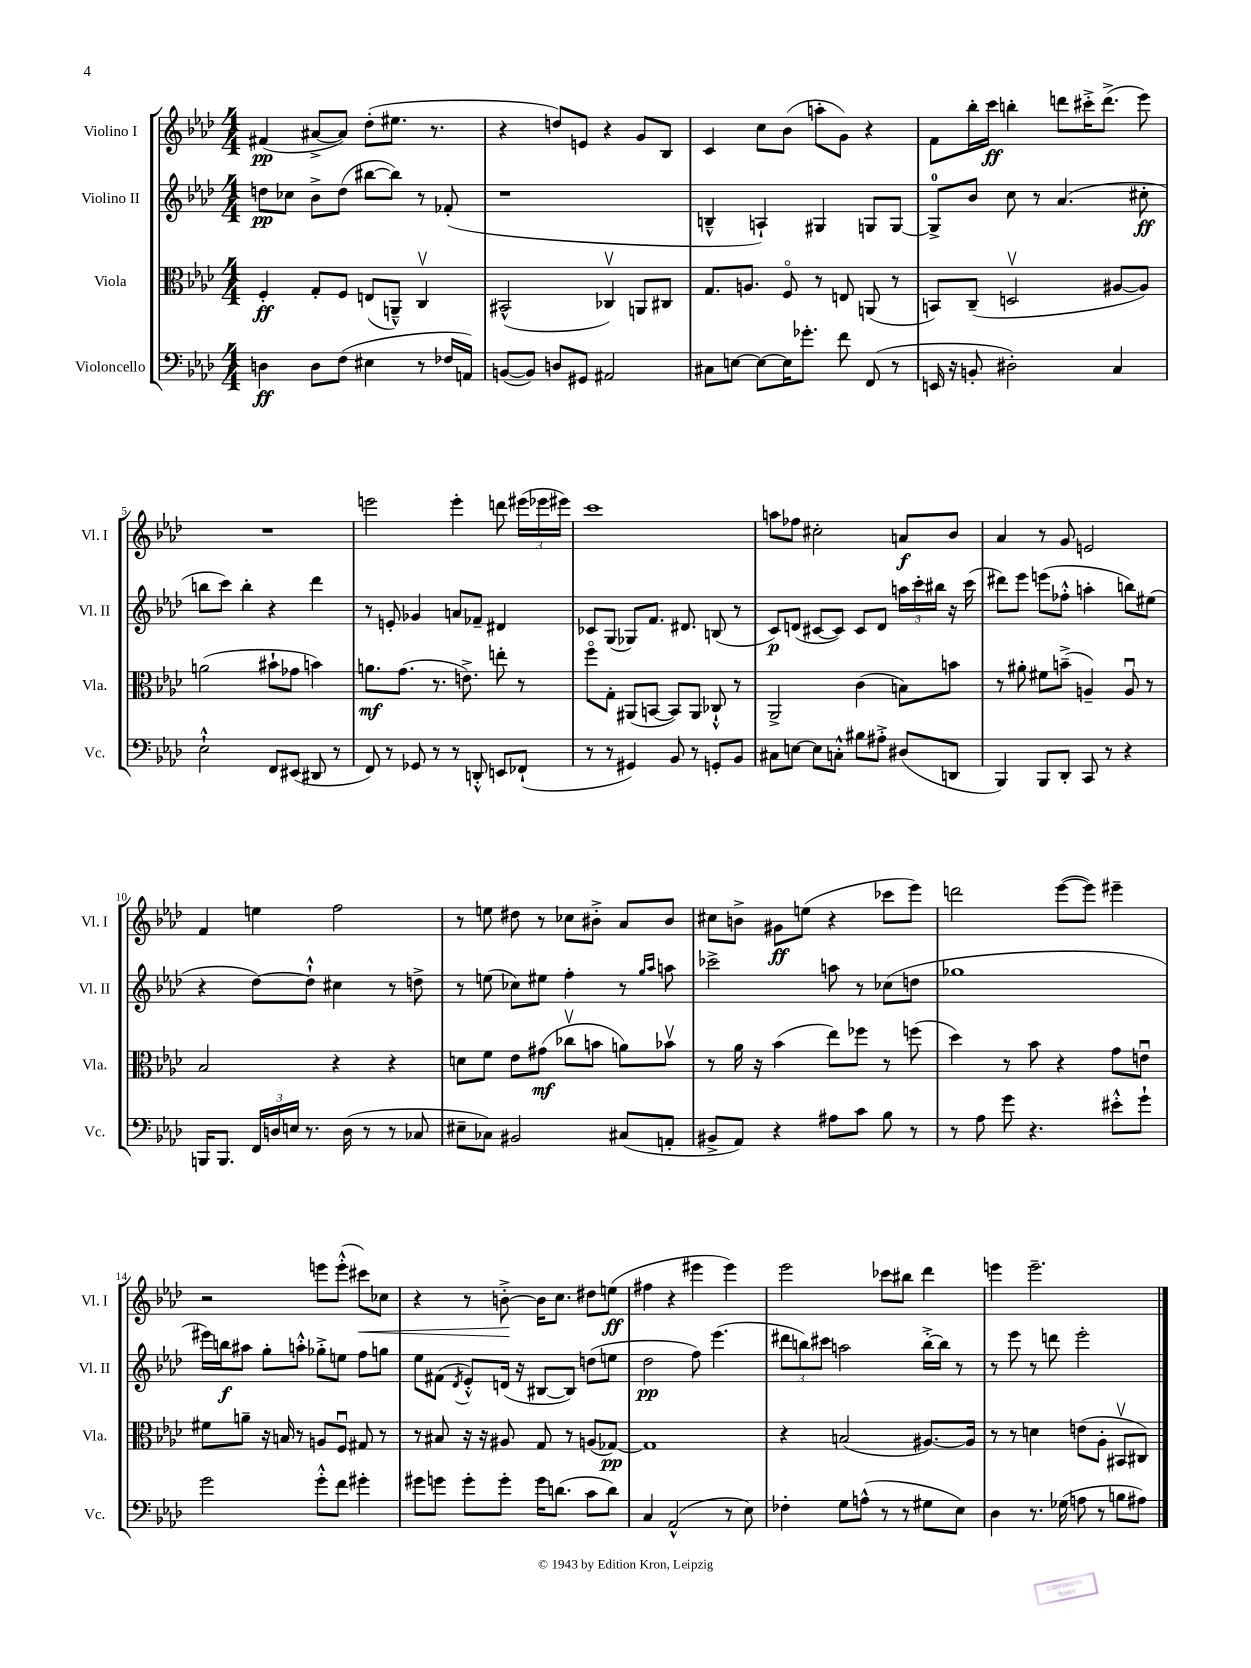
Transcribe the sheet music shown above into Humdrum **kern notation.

**kern	**kern	**kern	**kern
*staff4	*staff3	*staff2	*staff1
*clefF4	*clefC3	*clefG2	*clefG2
*k[b-e-a-d-]	*k[b-e-a-d-]	*k[b-e-a-d-]	*k[b-e-a-d-]
*M4/4	*M4/4	*M4/4	*M4/4
4D	4F'	8dd	(4f#
.	.	8cc-	.
8D	8G'	8b-^	[8a#^
(8F	8F	(8dd	8a#])
4E#	(8E	[8bb#	(8dd-'
.	8AA~^^)	8bb#])	8.ee#
8r	4Cv	8r	.
.	.	.	8.r
16F-	.	(8f-'	.
16AA)	.	.	.
=	=	=	=
([8BB	(2BB#^^	1r	4r
8BB])	.	.	.
8D	.	.	8dd)
8GG#	.	.	8e
2AA#	4C-v)	.	4r
.	8AA	.	8g
.	8C#	.	8B-
=	=	=	=
8C#	8.G	4B~^^	4c
[8E	.	.	.
.	8.A	.	.
8E_	.	4A`)	8cc
16E]	8Fo	.	(8b-
8.g-'	.	.	.
.	8r	4G#	8aa'
8f	8E	.	8g)
(8FF	(8AA	8G	4r
8r	8r	[8G	.
=	=	=	=
16EE	8BB)	8G^]	8f
16r	.	.	.
8BB'	(8C~	8b-	16bb-'
.	.	.	16ccc
2D#')	2Dv	8cc	4bb'
.	.	8r	.
.	.	(4.a-	8ddd
.	.	.	16ccc#'^
.	.	.	(8.ddd^
4C	[8A#	.	.
.	8A#])	8cc#'	8eee-)
=	=	=	=
2E-`^^	(2a	8bb	1r
.	.	8ccc)	.
.	.	4bb'	.
8FF	8b#`	4r	.
(8EE#	8g-	.	.
8DD#	4b)	4ddd-	.
8r	.	.	.
=	=	=	=
8FF)	8.a	8r	2eee
8r	.	8e'	.
.	(8.g	.	.
8GG-	.	4g-	.
8r	8.r	.	.
8r	.	8a	4eee'
.	8.e^)	.	.
8DD'^^	.	8f-~	.
8EE	8ee'	4d#	8ddd
(8FF-`	8r	.	(24eee#
.	.	.	24eee-
.	.	.	24eee#)
=	=	=	=
8r	8ffo	8c-	1ccc
8r	8G'	(8G	.
4GG#)	(8AA#	8G-)	.
.	[8BB	8.f	.
8BB-	8BB])	.	.
.	.	8.d#	.
8r	8AA#	.	.
8GG'	8C-`^^	(8B	.
8BB-	8r	8r	.
=	=	=	=
8C#	2AA-^	8c)	8aa
[8E	.	(8d	8ff-
8E]	.	[8c#	2cc#'
8C'^^	.	8c#])	.
8B#	(4c	8c#	.
8A#'^	.	8d	.
(8D#	8B)	24aa	8a
.	.	24ccc'	.
.	.	24bb#	.
8DD	8b	16r	8b-
.	.	(16ccc	.
=	=	=	=
4BBB-)	8r	8ddd#)	4a-
.	8a#'	8eee-	.
8BBB-	8f#	(8eee	8r
8DD-'	(8b~^	8ff-'^^	8g
8CC	4A~)	4aa'	2e
8r	.	.	.
4r	8Au	8bb)	.
.	8r	(8ee#	.
=	=	=	=
16BBB	2B-	4r	4f
8.BBB	.	.	.
24FF	.	[8dd-)	4ee
24D	.	.	.
24E	.	.	.
8.r	.	8dd-`^^]	.
.	4r	4cc#	2ff
(16D	.	.	.
8r	.	.	.
8r	4r	8r	.
8C-	.	8dd^	.
=	=	=	=
8E#~	8d	8r	8r
8C-)	8f	(8ee	8ee
2BB#	8e-	8cc-)	8dd#
.	(8g#	8ee#	8r
.	8cc-v	4ff'	8cc-
.	8b	.	8b#'^
(8C#	8a)	8r	8a-
.	.	16qqgg	.
.	.	16qqaa-	.
8AA'	8b-v	8aa	8b#
=	=	=	=
8BB#^	8r	2ccc-^	8cc#
8AA-)	16a-	.	8b^
.	16r	.	.
4r	(4b-	.	8g#
.	.	.	(8ee
8A#	8ee-)	8aa	4r
8c	8ff-	8r	.
8B-	8r	(8cc-	8ccc-
8r	(8ff	8dd	8eee-)
=	=	=	=
8r	4dd-)	1gg-	2ddd
8A-	.	.	.
8g	8r	.	.
4.r	8b-	.	.
.	4r	.	([8eee-
.	.	.	8eee-])
8e#'^^	8g	.	4eee#~
8g`	8eu	.	.
=	=	=	=
2g	8f#	16eee#)	2r
.	.	16bb	.
.	8a~	8aa#	.
.	16r	8gg'	.
.	16B	.	.
.	8r	8aa'^^	.
8g'^^	8A	8gg-'^	8eee
8f	8Fu	8ee	(8eee'^^
4g#'	8G#	8ff	8ccc#)
.	8r	8gg	8cc-
=	=	=	=
8g#	8r	8ee-	4r
8g	8B#	(8f#	.
.	.	8qd-	.
8g'	16r	8e-'^^)	8r
.	16r	.	.
8g'	8A#	(16d	[8b'^
.	.	16r	.
16g	8G	[8B#	16b]
(8.d	.	.	8.cc
.	8r	8B#])	.
8c	(8A	(8dd	8dd#
8d)	[8G-)	8ee	(8ee
=	=	=	=
4C	1G-]	2dd-	4ff#
(2AA-^^	.	.	4r
.	.	8ff)	4eee#
.	.	(4.eee-	.
8r	.	.	4eee#)
8E-)	.	.	.
=	=	=	=
4F-'	4r	12ddd#	2eee-
.	.	12bb)	.
.	.	12ccc#	.
8G	(2B	2aa	.
(8A^^	.	.	.
8r	.	.	8ccc-
8r	.	.	8bb#
8G#	[8.A#)	[16bb'^	4ddd-
.	.	16bb]	.
8E-)	.	8r	.
.	16A#]	.	.
=	=	=	=
4D-	8r	8r	4eee
.	8r	8eee-	.
8.r	4d	8r	2.eee~
.	.	8ddd	.
(16G-	.	.	.
8A	(8e	2eee-'	.
8r	8A-'	.	.
8B	8BB#v	.	.
8A#)	8C#)	.	.
==	==	==	==
*-	*-	*-	*-
